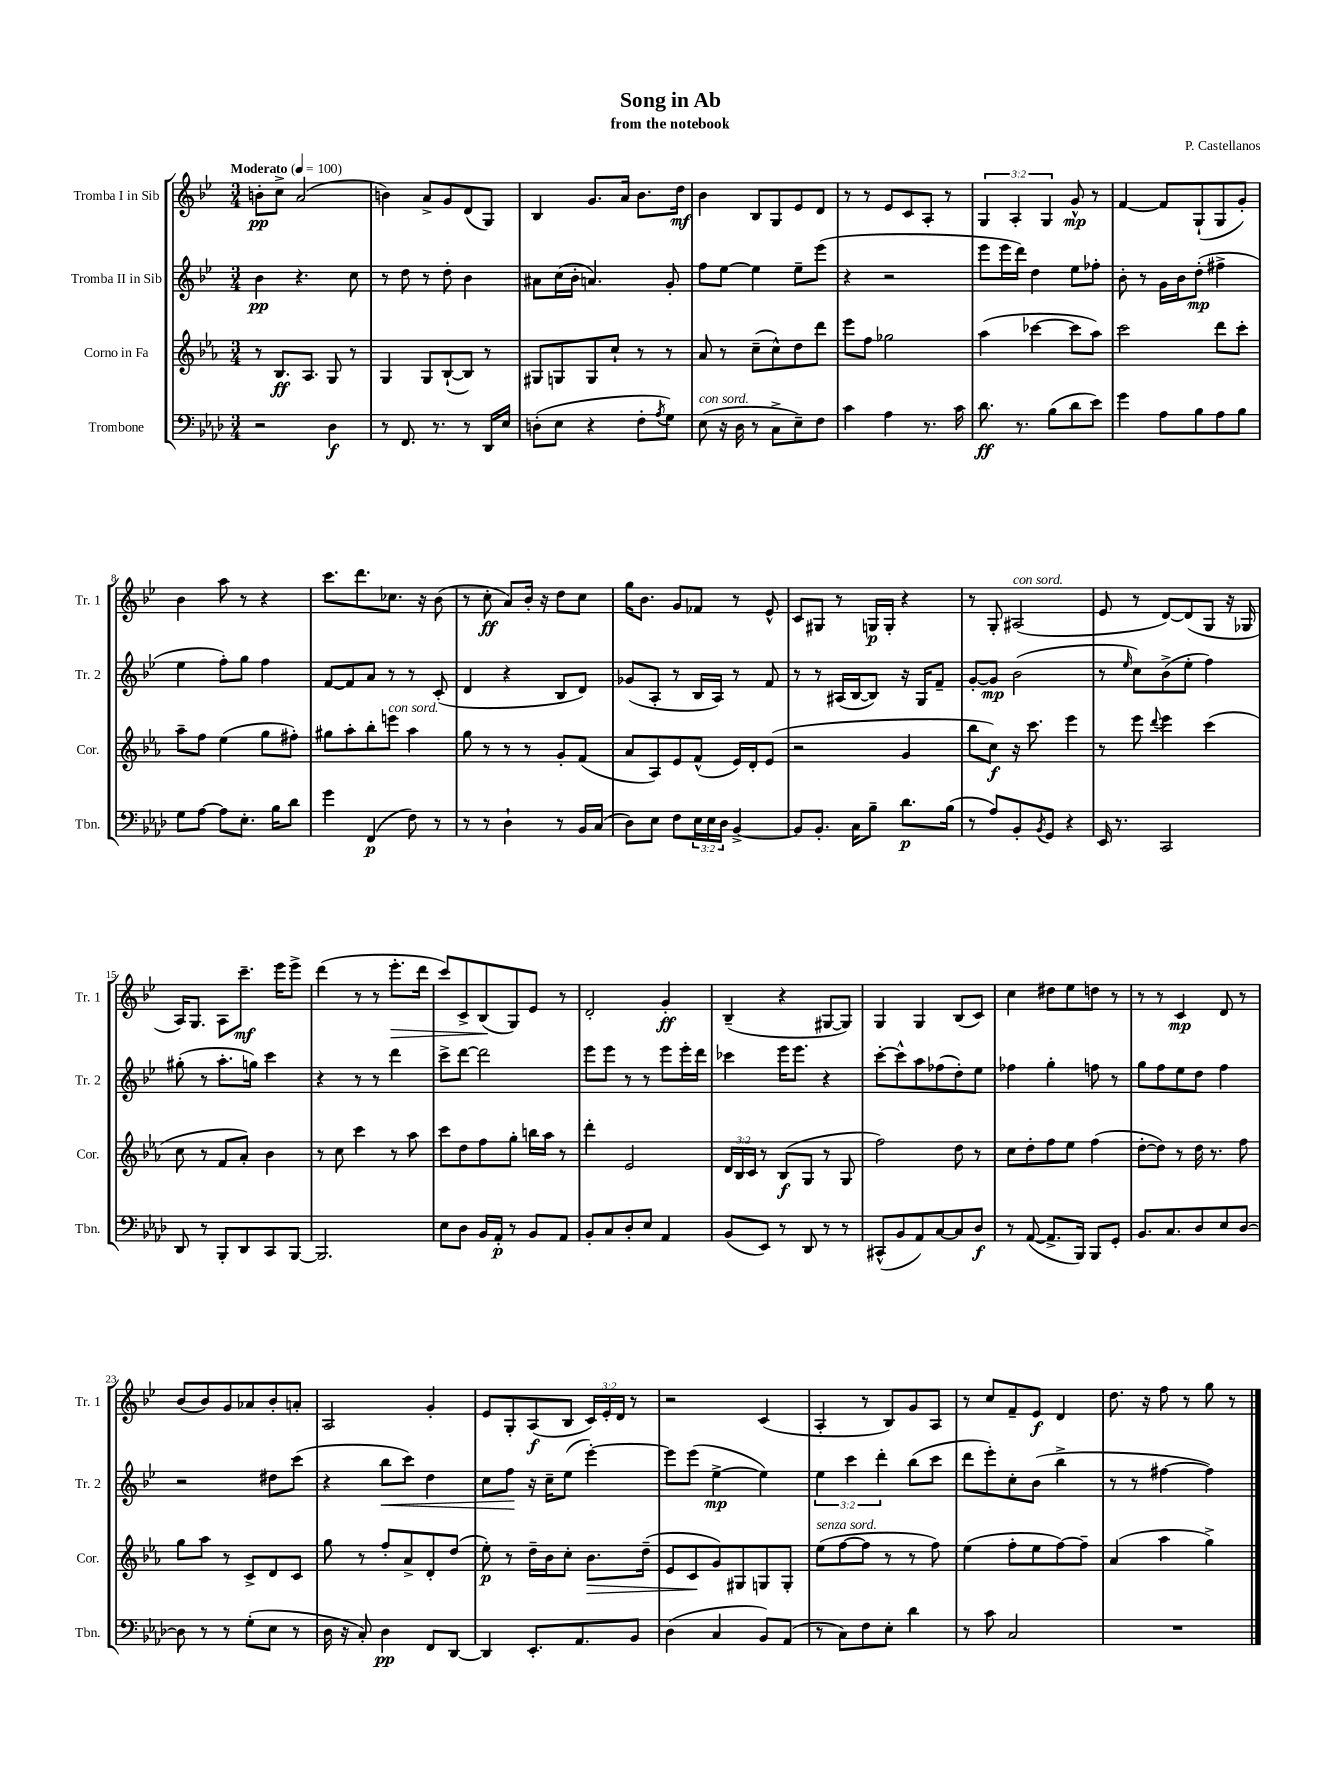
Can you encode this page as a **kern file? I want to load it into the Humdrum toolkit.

**kern	**kern	**kern	**kern
*staff4	*staff3	*staff2	*staff1
*clefF4	*clefG2	*clefG2	*clefG2
*k[b-e-a-d-]	*k[b-e-a-]	*k[b-e-]	*k[b-e-]
*M3/4	*M3/4	*M3/4	*M3/4
*MM100	*MM100	*MM100	*MM100
2r	8r	4b-	8b'
.	8.B-	.	8cc^
.	.	4.r	(2a
.	8.A-	.	.
4D-	8G	.	.
.	8r	8cc	.
=	=	=	=
8r	4G	8r	4b)
8.FF	.	8dd	.
.	8G	8r	8a^
8.r	.	.	.
.	([8B-`	8dd'	8g
8r	8B-])	4b-	(8d
16DD-	8r	.	8G)
16E-	.	.	.
=	=	=	=
(8D'	8G#	8a#	4B-
8E-	8G	(16cc	.
.	.	16b-'	.
4r	8G	4.a)	8.g
.	8cc`	.	.
.	.	.	16a
8F'	8r	.	8.b-
8qA-	.	.	.
8G)	8r	8g'	.
.	.	.	16dd
=	=	=	=
(8E-	8a-	8ff	4b-
16r	8r	[8ee-	.
16D-	.	.	.
8r	(8cc~	4ee-]	8B-
8C^	8cc^^)	.	8G
8E-~)	8dd	8ee-~	8e-
8F	8ddd	(8eee-	8d
=	=	=	=
4c	8eee-	4r	8r
.	8ff	.	8r
4A-	2gg-	2r	8e-
.	.	.	8c
8.r	.	.	8A'
.	.	.	8r
16c	.	.	.
=	=	=	=
8.d-	(4aa-	8eee-	6G
.	.	16eee-	.
.	.	.	6A'
8.r	.	16ddd)	.
.	[4ccc-	4dd	.
.	.	.	6G
(8B-	.	.	.
8d-	8ccc-]	8ee-	8g^^
8e-)	8aa-)	8ff-'	8r
=	=	=	=
4g	2ccc	8b-'	[4f
.	.	8r	.
8A-	.	16g	8f]
.	.	16b-	.
8B-	.	(8dd'	(8G`
8A-	8ddd	4ff#^	8G
8B-	8ccc'	.	8g')
=	=	=	=
8G	8aa-~	4ee-	4b-
[8A-	8ff	.	.
8A-]	(4ee-	8ff')	8aa
8.E-'	.	8gg	8r
.	8gg	4ff	4r
16B-	.	.	.
8d-	8ff#')	.	.
=	=	=	=
4g	8gg#	[8f	8.ccc
.	8aa-'	8f]	.
.	.	.	8.ddd
(4FF	8bb-'	8a	.
.	8eee	8r	8.cc-
8F)	4aa-	8r	.
.	.	.	16r
8r	.	(8c'	(8b-
=	=	=	=
8r	8gg	4d	8r
8r	8r	.	8cc'
4D-`	8r	4r	8a)
.	8r	.	16b-'
.	.	.	16r
8r	8g'	8B-	8dd
16BB-	(8f	8d)	8cc
(16C	.	.	.
=	=	=	=
8D-)	8a-	(8g-	16gg
.	.	.	8.b-
8E-	8A-)	8A'	.
8F	8e-	8r	8g
24E-	(8f^^	16B-	8f-
24E-	.	.	.
.	.	16A)	.
24D-	.	.	.
[4BB-^	16e-)	8r	8r
.	16d'	.	.
.	(8e-	8f	8e-^^
=	=	=	=
8BB-]	2r	8r	8c
8.BB-'	.	8r	8G#
.	.	(16A#	8r
16C	.	[16B-	.
8B-~	.	8B-])	16G
.	.	.	16G'
8.d-	4g	16r	4r
.	.	16G	.
.	.	8f~	.
(16B-	.	.	.
=	=	=	=
8r	8bb-	[8g'	8r
8A-)	8cc)	8g]	8G'
8BB-'	16r	(2b-	(2A#
.	8.ccc	.	.
8qBB-	.	.	.
8GG	.	.	.
4r	4eee-	.	.
=	=	=	=
16EE-	8r	8r	8e-
8.r	.	.	.
.	.	16qqee-	.
.	8eee-	8cc)	8r
.	8qqddd	.	.
2CC	4eee-	(8b-^	[8d)
.	.	8ee-'	(8d]
.	(4ccc	4ff)	8G
.	.	.	16r
.	.	.	16G-
=	=	=	=
8DD-	8cc	(8gg#'	16A)
.	.	.	8.G
8r	8r	8r	.
8BBB-'	8f	8.aa'	8A
8DD-	8a-')	.	8.ccc~
.	.	16gg)	.
8CC	4b-	4ccc	.
.	.	.	16eee-
[8BBB-	.	.	8eee-^
=	=	=	=
2.BBB-]	8r	4r	(4ddd
.	8cc	.	.
.	4ccc	8r	8r
.	.	8r	8r
.	8r	4ddd	8.eee-'
.	8aa-	.	.
.	.	.	16ddd
=	=	=	=
8E-	8ccc	8ccc^	8ccc)
8D-	8dd	[8ddd	8c^
16BB-	8ff	2ddd]	(8B-
16AA-'	.	.	.
8r	8gg'	.	8G)
8BB-	16bb	.	8e-
.	16aa-	.	.
8AA-	8r	.	8r
=	=	=	=
8BB-'	4ddd'	8eee-	2d'
8C	.	8eee-	.
8D-'	2e-	8r	.
8E-	.	8r	.
4AA-	.	8eee-	4g'
.	.	16eee-'	.
.	.	16ddd	.
=	=	=	=
(8BB-	24d	4ccc-	(4B-~
.	24B-	.	.
.	24c	.	.
8EE-)	8r	.	.
8r	(8B-	16eee-	4r
.	.	8.eee-	.
8DD-	8G	.	.
8r	8r	4r	[8G#
8r	8G	.	8G#])
=	=	=	=
(8CC#^^	2ff)	[8ccc'	4G
8BB-	.	8ccc^^]	.
8AA-)	.	8aa	4G
[8C	.	(8ff-	.
8C]	8dd	8dd')	(8B-
8D-	8r	8ee-	8c)
=	=	=	=
8r	8cc	4ff-	4cc
([8AA-	8dd'	.	.
8.AA-^]	8ff	4gg'	8dd#
.	8ee-	.	8ee-
16BBB-)	.	.	.
8BBB-	(4ff	8ff	8dd
8GG'	.	8r	8r
=	=	=	=
8.BB-	[8dd'	8gg	8r
.	8dd])	8ff	8r
8.C	.	.	.
.	8r	8ee-	4c
8D-	16dd	8dd	.
.	8.r	.	.
8E-	.	4ff	8d
[8D-	8ff	.	8r
=	=	=	=
8D-]	8gg	2r	(8b-
8r	8aa-	.	8b-)
8r	8r	.	8g
(8G'	8c^	.	8a-
8E-	8d	8dd#	8b-'
8r	8c	(8ccc	8a'
=	=	=	=
16D-	8gg	4r	2A
16r	.	.	.
8C')	8r	.	.
4D-	8ff'	8bb-	.
.	8a-^	8ccc)	.
8FF	8d'	4dd	4g'
[8DD-	(8dd	.	.
=	=	=	=
4DD-]	8ee-')	8cc	8e-
.	8r	8ff	8G'
8.EE-'	16dd~	16r	(8A
.	16b-	16cc~	.
.	8cc'	(8ee-	8B-
8.AA-	.	.	.
.	8.b-	[4eee-')	24c)
.	.	.	24e-'
.	.	.	24d
8BB-	.	.	8r
.	(16dd~	.	.
=	=	=	=
(4D-	8e-	8eee-]	2r
.	8c	(8eee-	.
4C	8g)	[4ee-^	.
.	8G#	.	.
8BB-)	8G	4ee-])	(4c
(8AA-	8G'	.	.
=	=	=	=
8r	(8ee-	6ee-	4A'
8C)	[8ff	.	.
.	.	6ccc	.
8F	8ff]	.	8r
.	.	6ddd'	.
8E-'	8r	.	8B-)
4d-	8r	(8bb-	8g
.	8ff)	8ccc	8A
=	=	=	=
8r	(4ee-	8ddd	8r
8c	.	8eee-')	8cc
2C	8ff'	8cc'	8f~
.	8ee-	(8b-	8e-
.	[8ff)	4bb-^	4d
.	8ff~]	.	.
=	=	=	=
2.r	(4a-	8r	8.dd
.	.	8r	.
.	.	.	16r
.	4aa-	[4ff#	8ff
.	.	.	8r
.	4gg^)	4ff#])	8gg
.	.	.	8r
==	==	==	==
*-	*-	*-	*-
